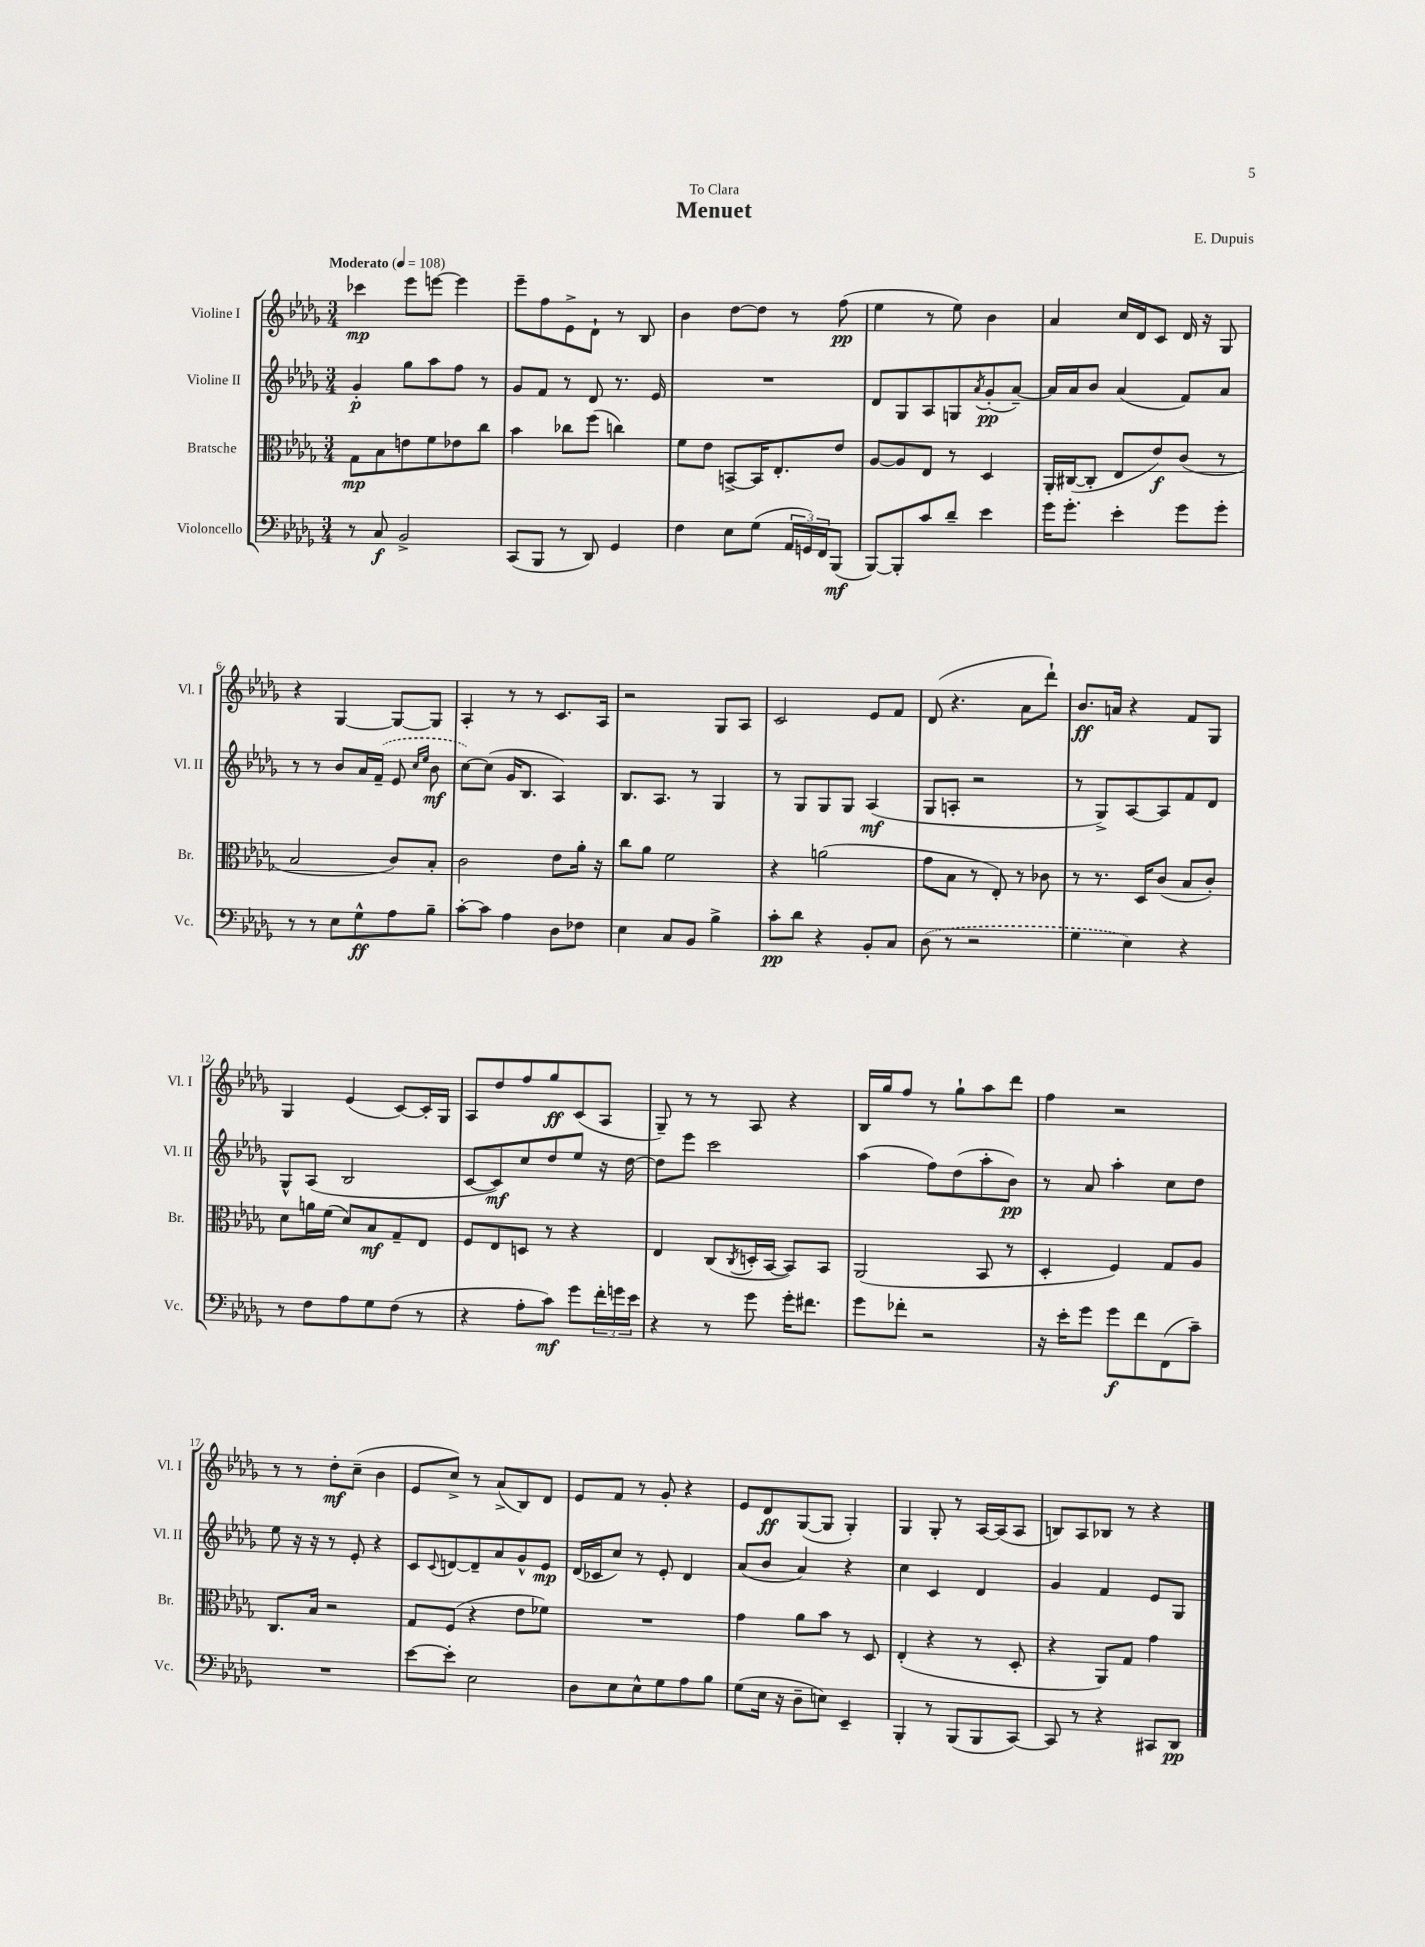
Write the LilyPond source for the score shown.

\header { title = "Menuet" composer = "E. Dupuis" dedication = "To Clara" }
<<
\new StaffGroup <<
\new Staff = "s0" \with { instrumentName = "Violine I" shortInstrumentName = "Vl. I" } {
    \clef treble \key des \major \numericTimeSignature \time 3/4 \tempo "Moderato" 4 = 108
    ces'''4\mp ees'''8 e'''8~ e'''4 |
    ees'''8-- f''8 ees'8-> des'8-! r8 bes8 |
    bes'4 des''8~ des''8 r8 f''8\pp( |
    ees''4 r8 ees''8) bes'4 |
    aes'4 c''16 des'16 c'8 des'16 r16 ges8 |
    r4 ges4~ ges8~ ges8 |
    aes4-. r8 r8 c'8. aes16 |
    r2 ges8 aes8 |
    c'2 ees'8 f'8 |
    des'8( r4. aes'8 des'''8-!) |
    bes'8.\ff a'16 r4 f'8 ges8 |
    ges4 ees'4( c'8~) c'16-. ges16 |
    aes8 des''8 f''8 ges''8\ff c'8( aes8 |
    ges8--) r8 r8 aes8 r4 |
    bes16 ges''16 f''8 r8 ges''8-! aes''8 des'''8 |
    f''4 r2 |
    r8 r8 des''8-.\mf c''8--( bes'4 |
    ees'8 c''8->) r8 aes'8->( bes8) des'8 |
    ees'8 f'8 r8 ges'8-. r4 |
    ees'8 des'8\ff ges8~( ges8 ges4-.) |
    ges4 ges8-. r8 aes16~ aes16( aes8 |
    b8) aes8 bes8 r8 r4 \bar "|." |
}
\new Staff = "s1" \with { instrumentName = "Violine II" shortInstrumentName = "Vl. II" } {
    \clef treble \key des \major \numericTimeSignature \time 3/4
    ges'4-.\p ges''8 aes''8 f''8 r8 |
    ges'8 f'8 r8 des'8 r8. ees'16 |
    R2. |
    des'8 ges8 aes8 g8 \acciaccatura { aes'8 } ges'8-.\pp( aes'8~--) |
    aes'16 aes'16 bes'8 aes'4( f'8) aes'8 |
    r8 r8 bes'8 aes'16 \once \slurDashed f'16--( ees'8 \grace { c''16 ees''16 } bes'8\mf |
    c''8~) c''8( ges'16 bes8. aes4) |
    bes8. aes8. r8 ges4 |
    r8 ges8 ges8 ges8 aes4\mf( |
    ges8 a8-. r2 |
    r8 ges8->) aes8~ aes8 f'8 des'8 |
    ges8-^ aes8( bes2 |
    c'8~ c'8\mf) c''8 des''8 ees''8 r16 des''16~ |
    des''8 ees'''8 c'''2 |
    aes''4( f''8) des''8( aes''8-. bes'8\pp) |
    r8 aes'8 aes''4-. c''8 des''8 |
    ees''8 r16 r16 r8 ees'8-. r4 |
    c'8 \appoggiatura { c'8 } d'8~ d'8-- aes'8 ges'8-^ ees'8\mp |
    des'16( ces'16 c''8) r8 ees'8-. des'4 |
    aes'8( bes'8 aes'4) r4 |
    c''4 c'4 des'4 |
    ges'4 f'4 ees'8 ges8 \bar "|." |
}
\new Staff = "s2" \with { instrumentName = "Bratsche" shortInstrumentName = "Br." } {
    \clef alto \key des \major \numericTimeSignature \time 3/4
    ges8\mp bes8 e'8 f'8 ees'8 c''8 |
    bes'4 ces''8 f''8( c''4) |
    f'8 ees'8 b,8~-> b,16 ees8.-. ees'8 |
    aes8~ aes8 ees8 r8 des4 |
    aes,16-. cis16~( cis8-. ees8 ees'8\f) c'8( r8 |
    bes2 c'8) bes8-. |
    c'2 ees'8 aes'16-. r16 |
    c''8 aes'8 f'2 |
    r4 a'2( |
    ges'8 bes8 r8 ees8-.) r8 ces'8 |
    r8 r8. des16 c'8( bes8 c'8-.) |
    des'8 a'16 f'16( des'8) bes8\mf ges8-- ees8 |
    f8 ees8 d8 r8 r4 |
    ees4 c8( \acciaccatura { c8 } d16-. bes,16~ bes,8) bes,8 |
    aes,2( bes,8 r8 |
    des4-. f4) ges8 aes8 |
    c8. bes16 r2 |
    ges8 f8( r4 ees'8 fes'8) |
    R2. |
    ges'4 aes'8 bes'8 r8 des8 |
    ees4-.( r4 r8 des8-. |
    r4 aes,8) ges8 ges'4 \bar "|." |
}
\new Staff = "s3" \with { instrumentName = "Violoncello" shortInstrumentName = "Vc." } {
    \clef bass \key des \major \numericTimeSignature \time 3/4
    r8 c8\f bes,2-> |
    c,8( bes,,8 r8 des,8) ges,4 |
    f4 ees8 ges8( \tuplet 3/2 { aes,16 g,16) f,16 } bes,,8\mf( |
    bes,,8~) bes,,8-. c'8 des'8-- ees'4 |
    ges'16 ges'8.-. ees'4-. ges'8 ges'8-. |
    r8 r8 ees8 ges8-^\ff aes8 bes8-- |
    c'8~-. c'8 aes4 des8 fes8 |
    ees4 c8 bes,8 bes4-> |
    c'8-.\pp des'8 r4 bes,8-. c8 |
    \once \slurDashed des8( r8 r2 |
    ges4 ees4) r4 |
    r8 f8 aes8 ges8 f8( r8 |
    r4 aes8-. c'8\mf) ges'8 \tuplet 3/2 { f'16-. g'16 ees'16 } |
    r4 r8 ges'8 ges'16-. fis'8. |
    ges'8 fes'8-. r2 |
    r16 ees'16-. ges'8 ges'8\f f'8 f,8( c'8--) |
    R2. |
    ees'8~ ees'8-. ees2 |
    des8 ees8 ees8-^ ges8 aes8 bes8 |
    ges8( ees16 r16 des8-- e8) ees,4-- |
    bes,,4-. r8 bes,,8( bes,,8 c,8~) |
    c,8 r8 r4 cis,8 des,8\pp \bar "|." |
}
>>
>>
